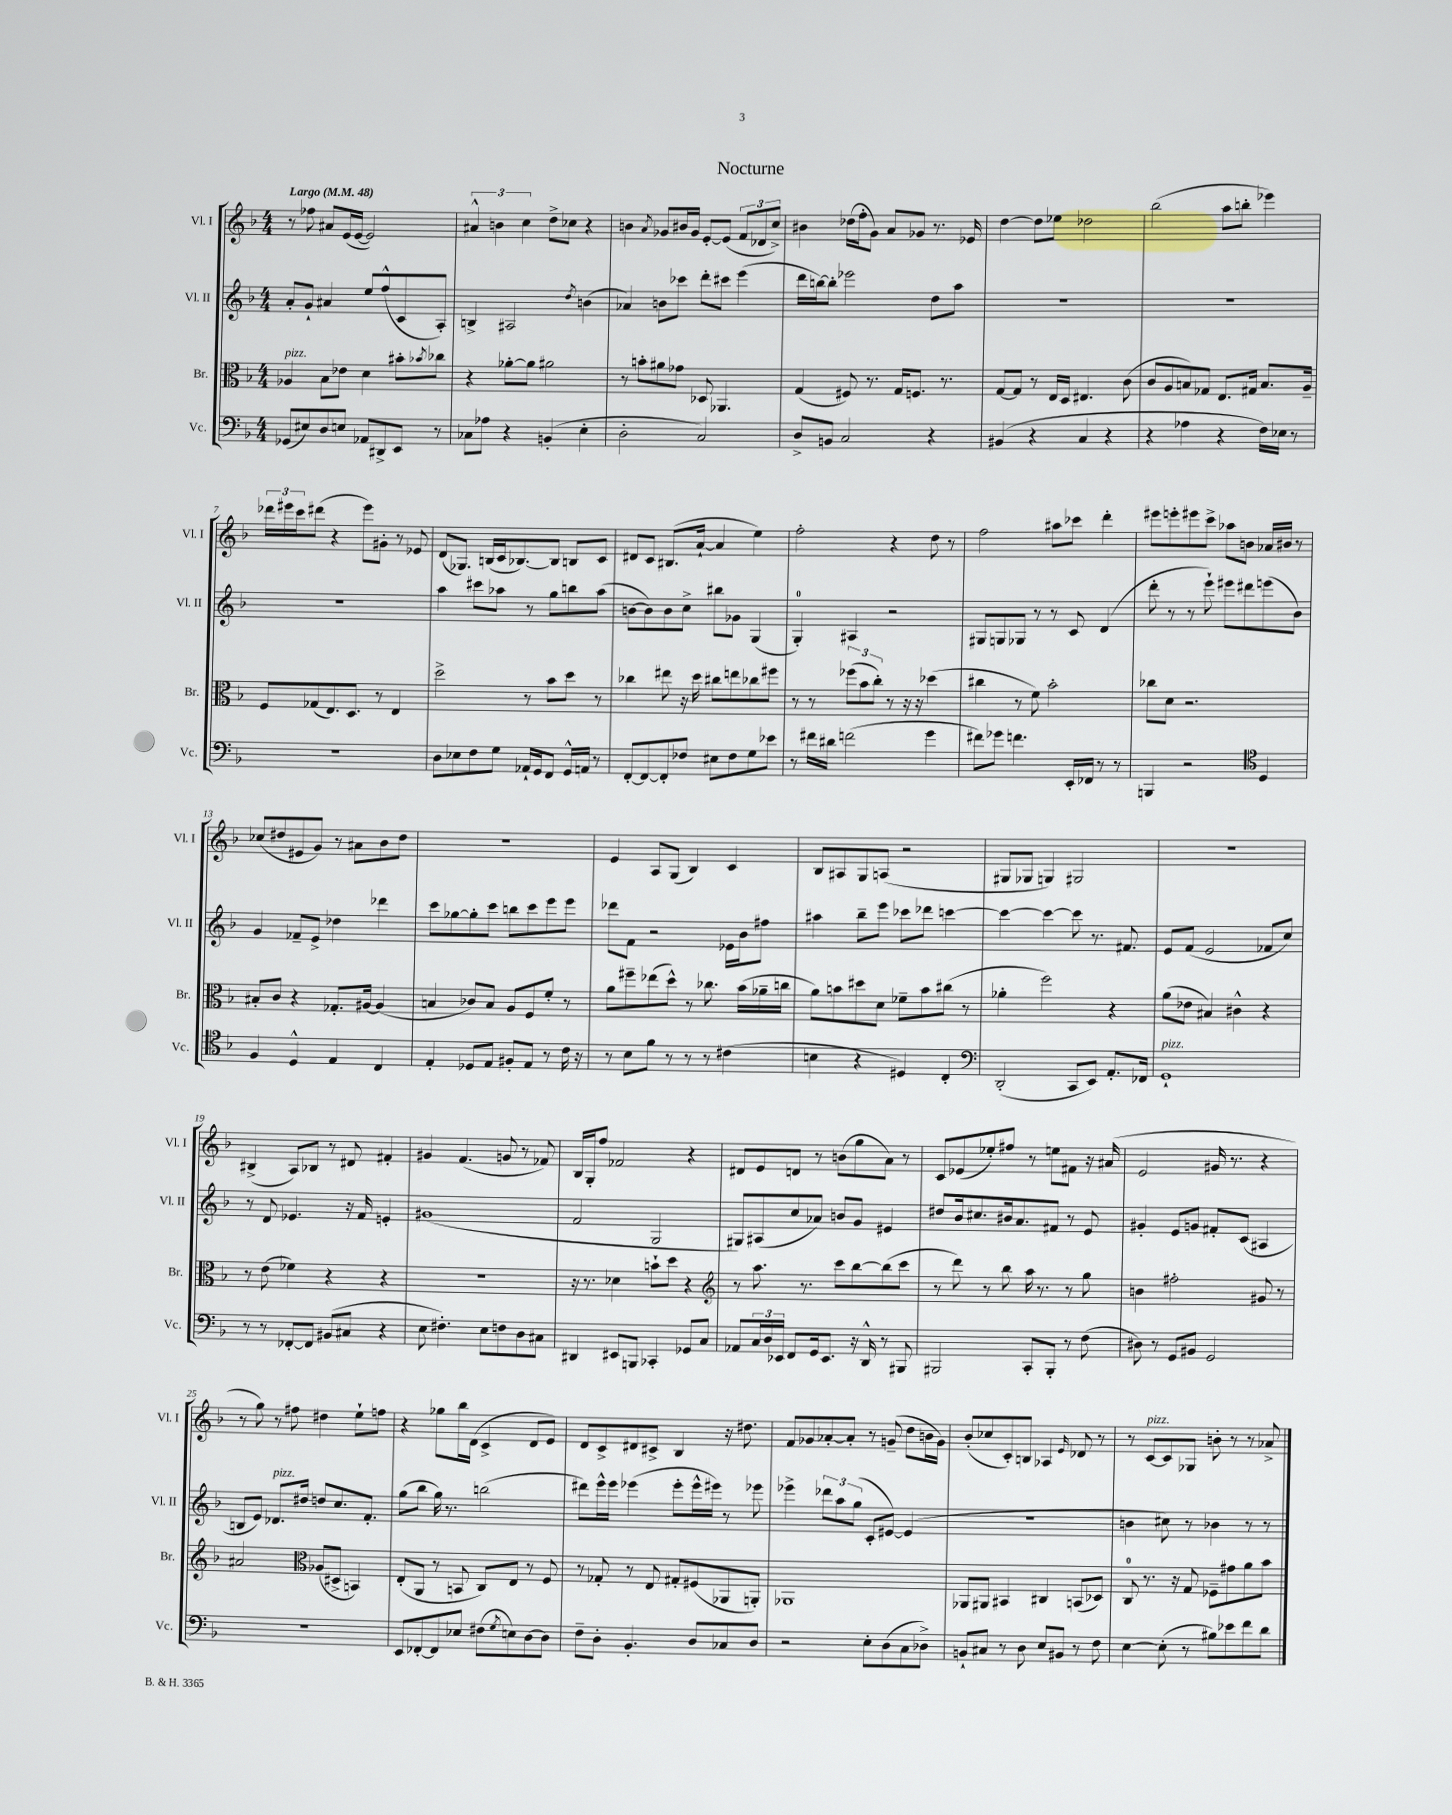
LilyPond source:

\header { title = "Nocturne" }
<<
\new StaffGroup <<
\new Staff = "s0" \with { instrumentName = "Vl. I" shortInstrumentName = "Vl. I" } {
    \clef treble \key f \major \numericTimeSignature \time 4/4 \tempo "Largo" 4 = 48
    r8 fes''8 ais'8 e'16( e'16~ e'2) |
    \tuplet 3/2 { ais'4-^ b'4 c''4 } d''8-> ces''8 r4 |
    b'4 \acciaccatura { a'8 } ges'8 bis'16 ges'16 e'8~-. e'8( \tuplet 3/2 { f'8 des'8 c''8->) } |
    bis'4 des''16( f''16-. g'8) a'8 ges'8 r8. ees'16 |
    d''4~ d''8 ees''8 des''2 |
    bes''2( a''8 b''8-. ees'''4) |
    \tuplet 3/2 { des'''16 eis'''16 c'''16 } dis'''8( r4 eis'''8) gis'8-. r8 ees'8 |
    d'8( ges8.) b16( c'16 bes8.~) bes8 b8 c'8 |
    dis'8 c'8 bis8.( a'16~-! a'4 e''4) |
    f''2-. r4 d''8 r8 |
    f''2 ais''8 ces'''8 d'''4-. |
    eis'''8 e'''8-. eis'''8 c'''8-> aes''8 b'8 aes'16 bis'16 r8 |
    ces''8( dis''8 eis'8 g'8) r8 ais'8 bes'8 dis''8 |
    R1 |
    e'4 a8 g8( bes4) c'4 |
    bes8 ais8 g8 a8( r2 |
    gis8 ges8 g4) gis2 |
    R1 |
    bis4->( a8) bes8 r8 dis'8 fis'4-. |
    gis'4 f'4.( g'8 r8 fes'8) |
    bes16 g16-. f''8 fes'2 r4 |
    dis'8 e'8 d'8 r8 b'8( g''8 a'8) r8 |
    c'8 ees'8( ees''8-.) fis''8 r8 e''8 fis'8 r16 ais'16( |
    e'2 gis'16 r8. r4 |
    r8 g''8) r8 fis''8 dis''4 e''8-! f''8 |
    r4 ges''8 bes''16 d'16( c'4-> d'8 e'8) |
    d'8 c'8-> dis'8 cis'8-> bes4 r16 dis''8. |
    f'8 ges'8 aes'8~-. aes'8-. r8 g'8--( d''8 b'16 g'16) |
    bes'8-.( ces''8 c'8-.) b8 aes4 \grace { e'16 } des'8 r8 |
    r8 c'8~^\markup { \italic "pizz." } c'8 ges8 b'8-. r8 r8 aes'8-> \bar "|." |
}
\new Staff = "s1" \with { instrumentName = "Vl. II" shortInstrumentName = "Vl. II" } {
    \clef treble \key f \major \numericTimeSignature \time 4/4
    a'8-. g'8-! ais'4 e''8 f''8-^( c'8 a8-.) |
    b4-> ais2 \acciaccatura { d''8 } b'4( |
    aes'4) b'8 ces'''8 d'''8-. cis'''8 e'''4( |
    d'''16 b''16~) b''8-. ees'''2 d''8 a''8 |
    R1 |
    R1 |
    R1 |
    a''4 cis'''8 aes''8 r8 g''8 b''8 aes''8( |
    b'8~ b'8) b'8 c''8-> bis''8 ges'8 g4( |
    g4-0-.) ais4 r2 |
    gis8 g8 ges8 r8 r8 c'8 d'4( |
    d'''8-. r8 r8 e'''8-!) eis'''8 dis'''8 e'''8( bes'8) |
    g'4 fes'8-- e'8-> des''4 des'''4 |
    c'''8 ges''8~ ges''8-. c'''8 b''8 c'''8 e'''8 e'''8 |
    des'''8 f'8 r2 ees'16 bes'16 fis''8 |
    ais''4 bes''8-- e'''8 ces'''8 des'''8 c'''4~ |
    c'''4~ c'''4~ c'''8 r8. fis'8. |
    e'8 f'8( e'2 fes'8 c''8) |
    r8 d'8 ees'4. r16 f'16 e'4-. |
    gis'1( |
    f'2 g2 |
    gis8) ais8( c''8 aes'8) b'8 g'8 eis'4 |
    dis''8 bes'16 cis''8. bis'16 a'8. fis'8 r8 e'8 |
    gis'4-. e'8 g'8 fis'8-. c'8( ais4 |
    b8 e'8) des'8.^\markup { \italic "pizz." } dis''16 d''8 c''8. f'8.-. |
    g''8( bes''8 g''16) r8. b''2( |
    dis'''8) e'''16-^ e'''16 ees'''4( ees'''8-. ees'''16-^ eis'''16) r8 ees'''8 |
    ees'''4-> \tuplet 3/2 { des'''8 a''8 g''8( } c'8-. eis'8~) eis'4( |
    r1 |
    b'4 cis''8) r8 bes'4 r8 r8 \bar "|." |
}
\new Staff = "s2" \with { instrumentName = "Br." shortInstrumentName = "Br." } {
    \clef alto \key f \major \numericTimeSignature \time 4/4
    aes4^\markup { \italic "pizz." } bes8 ees'8 d'4 bis'8-. \acciaccatura { bes'8 } ces''8 |
    r4 aes'8~-. aes'8 ais'2 |
    r8 b'8-. ais'8 ges'8 des8 aes,4. |
    g4( fis8) r8. g16 f8. r8. |
    g8~ g8 r8 e16 d16 eis4. c'8( |
    c'8 a8 b8) ges8 e8. gis16 b8. a16-- |
    f8 ges8( e8.) d8. r8 e4 |
    d''2-> r8 bes'8 d''8 r8 |
    ces''4 eis''8 r16 d''16 cis''8 e''8 ces''8 fis''8 |
    r8 r8 \tuplet 3/2 { fes''8( bes'8 c''8-.) } r8 r16 r16 des''4( |
    cis''4 r8 f'8) bes'2-. |
    ces''8 d'8 r2. |
    bis8-. c'8 r4 ges8.-. ais16~ ais4( |
    b4 ces'8) b8 a8 f8 f'8-. r8 |
    a'8 fis''8-- ees''8( d''8-^) r8 ces''8. bes'16( aes'16-- c''16 |
    a'8) b'8 dis''8 d'8 fes'8-- b'8 cis''8( r8 |
    aes'4-. f''2) r4 |
    a'8( ees'8 bis4) cis'4-^ r4 |
    r8 e'8( fes'4) r4 r4 |
    r1 |
    r16 r8. des'4 b'8-! d''8 r4 |
    \clef treble r8 a''8. r8. c'''8 bes''8~ bes''8( c'''8 |
    r8 d'''8) r8 bes''8 a''16 r8. r8 g''8 |
    b'4 fis''2-. gis'8 r8 |
    ais'2 \clef alto aes8( dis8-> b,4) |
    e8-.( a,8 r8 b,8 c8) e8 r8 f8 |
    r8 ges8-. r8 e8 gis8-. fis8( aes,8 a,8-.) |
    aes,1 |
    aes,8 ais,8 bis,4 cis4 b,8( des8) |
    c8-0 r8. r16 g8 fes8-- gis'8 a'8 bes'8 \bar "|." |
}
\new Staff = "s3" \with { instrumentName = "Vc." shortInstrumentName = "Vc." } {
    \clef bass \key f \major \numericTimeSignature \time 4/4
    ges,8( eis8) d8 e8 aes,8 dis,8-> e,8 r8 |
    ces8 aes8 r4 b,4-.( e4-. |
    d2-. c2) |
    d8-> b,8 c2 r4 |
    bis,4( r4 c4 r4 |
    r4 aes4 r4 f16) ees16 r8 |
    R1 |
    d8 ees8 f8 g8 aes,16-! g,16 f,8 g,16-^ a,16 r8 |
    f,8~-. f,8~ f,8-. fes8 eis8 fes8 g8 ees'8 |
    r8 fis'16 dis'16 f'2( g'4 |
    fis'8) ges'8 f'4. e,16-. fes,16 r8 r8 |
    b,,4 r2 \clef tenor d4 |
    f4 d4-^ e4 c4 |
    e4-. des8 e8 fis8-. e8 r8 c'16 r16 |
    r8 bes8 f'8 r8 r8 r8 cis'4( |
    b4 r4 dis4) c4-. |
    \clef bass d,2-.( c,8 e,8) a,8.-. fes,16 |
    g,1-!^\markup { \italic "pizz." } |
    r8 r8 fes,8~-. fes,8 bis,8( cis8 r4 |
    e8 fis4.-.) e8 f8 d8 cis8 |
    dis,4 eis,8 b,,8 ces,4-. ges,8 c8 |
    aes,8 \tuplet 3/2 { c16 d16 ees,16 } f,8 g,16 ees,8. r16 d,16-^ r8 bis,,8 |
    bis,,2 c,8-. bis,,8-. r8 f8( |
    dis8) r8 g,8 bis,8 g,2 |
    R1 |
    e,8 fes,8~-. fes,8 ees8 fis8( \acciaccatura { g8 } e8) d8~ d8 |
    f8-- d8-. bes,4.-. d8 ces8 d8 |
    r2 e8-. d8( c8 des8->) |
    b,8-! cis8 r8 d8 e8 bis,8 r8 f8 |
    e4~ e8-.( r8 bis8) ees'8 f'8 d'8 \bar "|." |
}
>>
>>
